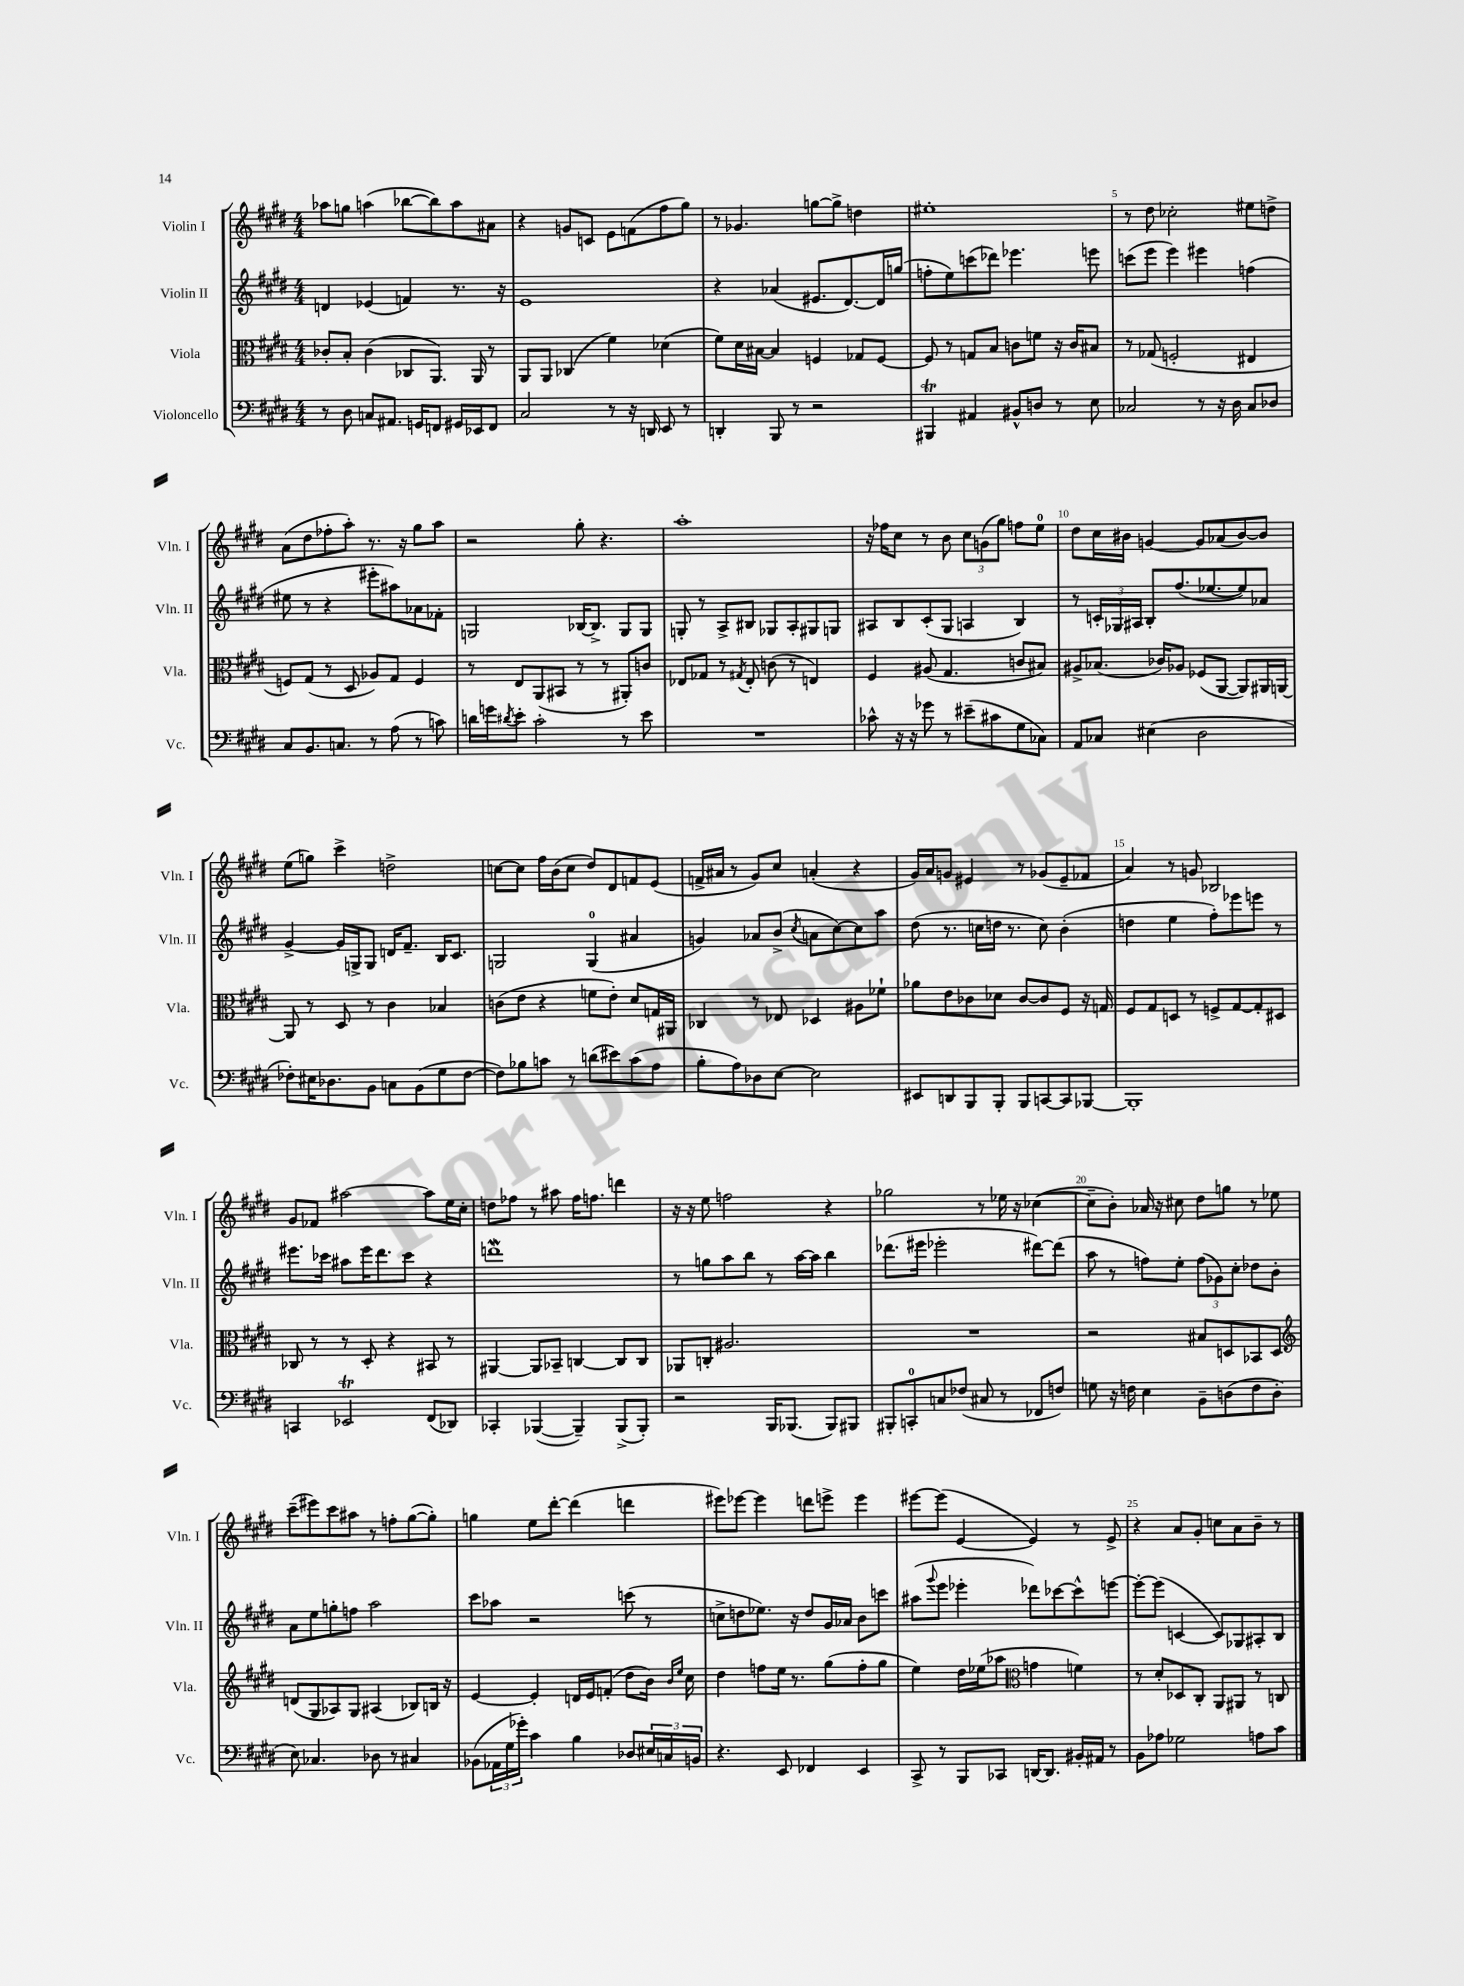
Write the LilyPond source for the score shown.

<<
\new StaffGroup <<
\new Staff = "s0" \with { instrumentName = "Violin I" shortInstrumentName = "Vln. I" } {
    \clef treble \key e \major \numericTimeSignature \time 4/4
    aes''8 g''8 a''4( bes''8~ bes''8) a''8 ais'8 |
    r4 g'8 c'8 e'8 f'8( fis''8 gis''8) |
    r8 ges'4. g''8~ g''8-> d''4 |
    eis''1-. |
    r8 dis''8 ces''2-. eis''8 d''8-> |
    a'8( dis''8 fes''8-. a''8-.) r8. r16 gis''8 a''8 |
    r2 gis''8-. r4. |
    a''1-. |
    r16 fes''16 cis''8 r8 b'8 \tuplet 3/2 { cis''8 g'8( gis''8) } f''8 e''8-0 |
    dis''8 cis''16 bis'16 g'4~ g'8 aes'8( bis'8~) bis'8 |
    e''8( g''8) cis'''4-> d''2-> |
    c''8~ c''8 fis''16 b'16( c''8 dis''8) dis'8 f'8 e'8( |
    f'16-> ais'16 r8 gis'8) cis''8 a'4-.( r4 |
    gis'16) a'16 g'8 eis'4 r8 ges'8( eis'8-- fes'8 |
    a'4) r8 g'8 bes2 |
    gis'8 fes'8 ais''2~ ais''8 e''16 cis''16-. |
    d''8 fes''8 r8 ais''8 fes''16 f''8. d'''4 |
    r16 r16 e''8 f''2 r4 |
    ges''2 r8 ees''16 r16 ces''4~( |
    ces''8-- b'8-.) aes'16 r16 cis''8 dis''8 g''8 r8 ees''8 |
    cis'''8--( eis'''8) cis'''8 ais''8 r8 f''8-. gis''8~( gis''8-.) |
    g''4 e''8 dis'''8~-. dis'''4( d'''4 |
    eis'''8) ees'''8~ ees'''4 d'''8 e'''8-> e'''4 |
    eis'''8~ eis'''8( e'4~ e'4) r8 e'8-> |
    r4 a'8 gis'8-. c''8 a'8 b'8-- r8 \bar "|." |
}
\new Staff = "s1" \with { instrumentName = "Violin II" shortInstrumentName = "Vln. II" } {
    \clef treble \key e \major \numericTimeSignature \time 4/4
    d'4 ees'4( f'4) r8. r16 |
    e'1 |
    r4 aes'4( eis'8. dis'8.~) dis'16 g''16( |
    f''8-. e''8) c'''8( des'''8) ees'''4. e'''8 |
    c'''8( e'''8 e'''4) eis'''4 f''4( |
    eis''8 r8 r4 eis'''8-. ais''8) aes'8 fes'8-. |
    g2 bes16~ bes8.-> g8 g8 |
    g8-. r8 a8-> bis8 ges8 a8-. gis8 g8 |
    ais8 b8 cis'8-.( gis8 a4 b4) |
    r8 \tuplet 3/2 { c'16-. ges16 ais16 } b8-. fis''8.( ees''8.~ ees''8) aes'8 |
    gis'4~-> gis'16 g16-> g8 d'16 fis'8.-- b16 cis'8. |
    g2 g4-0( ais'4 |
    g'4) aes'8 b'8->( \acciaccatura { cis''8 } a'8 cis''8~) cis''8 a''8 |
    dis''8( r8. c''16 d''16 r8. c''8) b'4-.( |
    d''4 e''4 fis''8-.) ees'''8 e'''8 r8 |
    eis'''8. ces'''16 ais''8 eis'''16 dis'''8. ces'''8 r4 |
    d'''1\mordent |
    r8 g''8 a''8 b''8 r8 a''16~ a''16 b''4 |
    des'''8.( eis'''16 ees'''2-. dis'''8~) dis'''8( |
    a''8 r8 f''8) e''8-. \tuplet 3/2 { f''8( ges'8) cis''8-. } des''8 b'8-. |
    a'8 e''8 g''8-. f''8 a''2 |
    cis'''8 aes''8 r2 c'''8( r8 |
    c''8-> d''8 ees''8.) r16 d''8 gis'16 aes'16 b'8 c'''8 |
    ais''8( \appoggiatura { gis'''8 } e'''8 ees'''4-. des'''8) ces'''8~ ces'''8-^ e'''8~ |
    e'''8~-. e'''8( c'4~ c'8) ges8 ais8-. b8 \bar "|." |
}
\new Staff = "s2" \with { instrumentName = "Viola" shortInstrumentName = "Vla." } {
    \clef alto \key e \major \numericTimeSignature \time 4/4
    ces'8-. b8-. ces'4( ces8 a,8.) a,16 r8 |
    a,8 a,8 ces4( fis'4) des'4( |
    fis'8) dis'16 bis16~ bis4 f4 ges8 f8~ |
    f8 r8 g8 b8 c'8 f'8 r16 c'16 bis8 |
    r8 ges8( f2-. eis4 |
    f8) gis8( r8 dis8 aes8) gis8 f4 |
    r8 e8 a,8( bis,8 r8 r8 ais,8-.) c'8 |
    ees8 ges8 r8 \acciaccatura { gis8 } ees8-. c'8( r8 e4) |
    fis4 ais8( gis4. c'8 bis8) |
    ais8-> bes8.( ces'16) aes8 fes8( a,8~ a,8) ais,16 a,16~ |
    a,8 r8 dis8 r8 cis'4 bes4 |
    c'8( e'8 r4 f'8 e'8-.) dis'8 g16 ais,16 |
    ces4 r8 ees8 des4 ais8 fes'8-! |
    aes'8 e'8 ces'8 des'8 ces'8~ ces'8 fis8 r16 g16 |
    fis8 gis8 d8 r8 f8-> gis8~ gis8-. dis8 |
    ces8 r8 r8 dis8-. r4 bis,8 r8 |
    ais,4~ ais,8 bes,8-- c4~ c8 c8 |
    aes,8 c8-. ais2. |
    R1 |
    r2 bis8 d8 bes,8 d8 |
    \clef treble d'8( gis8 aes8) gis8 ais4( bes8) b16 r16 |
    e'4~ e'4-. d'16 e'16 f'8-.( dis''8 b'16) \grace { b'16 e''16 } cis''16 |
    dis''4 f''8 e''16 r8. gis''8( f''8-. gis''8 |
    e''4) dis''16 ees''16( aes''8 \clef alto g'4 f'4) |
    r8 dis'8-. des8 cis8-. a,8 ais,8 r8 c8 \bar "|." |
}
\new Staff = "s3" \with { instrumentName = "Violoncello" shortInstrumentName = "Vc." } {
    \clef bass \key e \major \numericTimeSignature \time 4/4
    r8 dis8 c8 ais,8. g,16 f,8 gis,16 ees,16 f,8 |
    cis2 r8 r16 d,16 e,8 r8 |
    d,4-. b,,8 r8 r2 |
    bis,,4\trill ais,4 bis,8-^ d8 r8 e8 |
    ces2 r8 r16 dis16 ces8 des8 |
    cis8 b,8. c8. r8 a8( r8 c'8) |
    d'16 g'16 \acciaccatura { dis'8 } e'8-. cis'2-. r8 e'8 |
    R1 |
    ces'8-^ r16 r16 ges'8 r8 eis'8--( cis'8 gis8 ces8) |
    a,8 ces8 eis4( dis2 |
    fes8-.) eis16 des8. b,8 c8 b,8( gis8 fes8~ |
    fes8) bes8 c'8 r8 d'8( eis'8) c'8( a8 |
    b8-. a8) des8 e8~ e2 |
    eis,8 d,8 b,,8 b,,8-. b,,8 c,8~ c,8 bes,,8~ |
    bes,,1-. |
    c,4 ees,2\trill fis,8( des,8) |
    ces,4-. bes,,4~( bes,,4--) bes,,8->( bes,,8-.) |
    r2 b,,16 bes,,8.( bes,,8) bis,,8 |
    bis,,8-. c,8-0-. c8 fes8( cis8 r8 fes,8 f8) |
    g8 r16 f16 e4 b,8-- d8( f8 d8-. |
    e8) ces4. des8 r8 cis4 |
    bes,8( \tuplet 3/2 { aes,16 gis16 ges'16-.) } cis'4 b4 des8 \tuplet 3/2 { eis16 c16 b,16 } |
    r4. e,8 fes,4 e,4 |
    cis,8-> r8 b,,8 ces,8 d,16~ d,8. bis,16-. ais,16 r8 |
    b,8 aes8 ges2 a8 cis'8 \bar "|." |
}
>>
>>
\layout { \context { \Score \override BarNumber.break-visibility = ##(#f #t #t) barNumberVisibility = #(every-nth-bar-number-visible 5) } }
